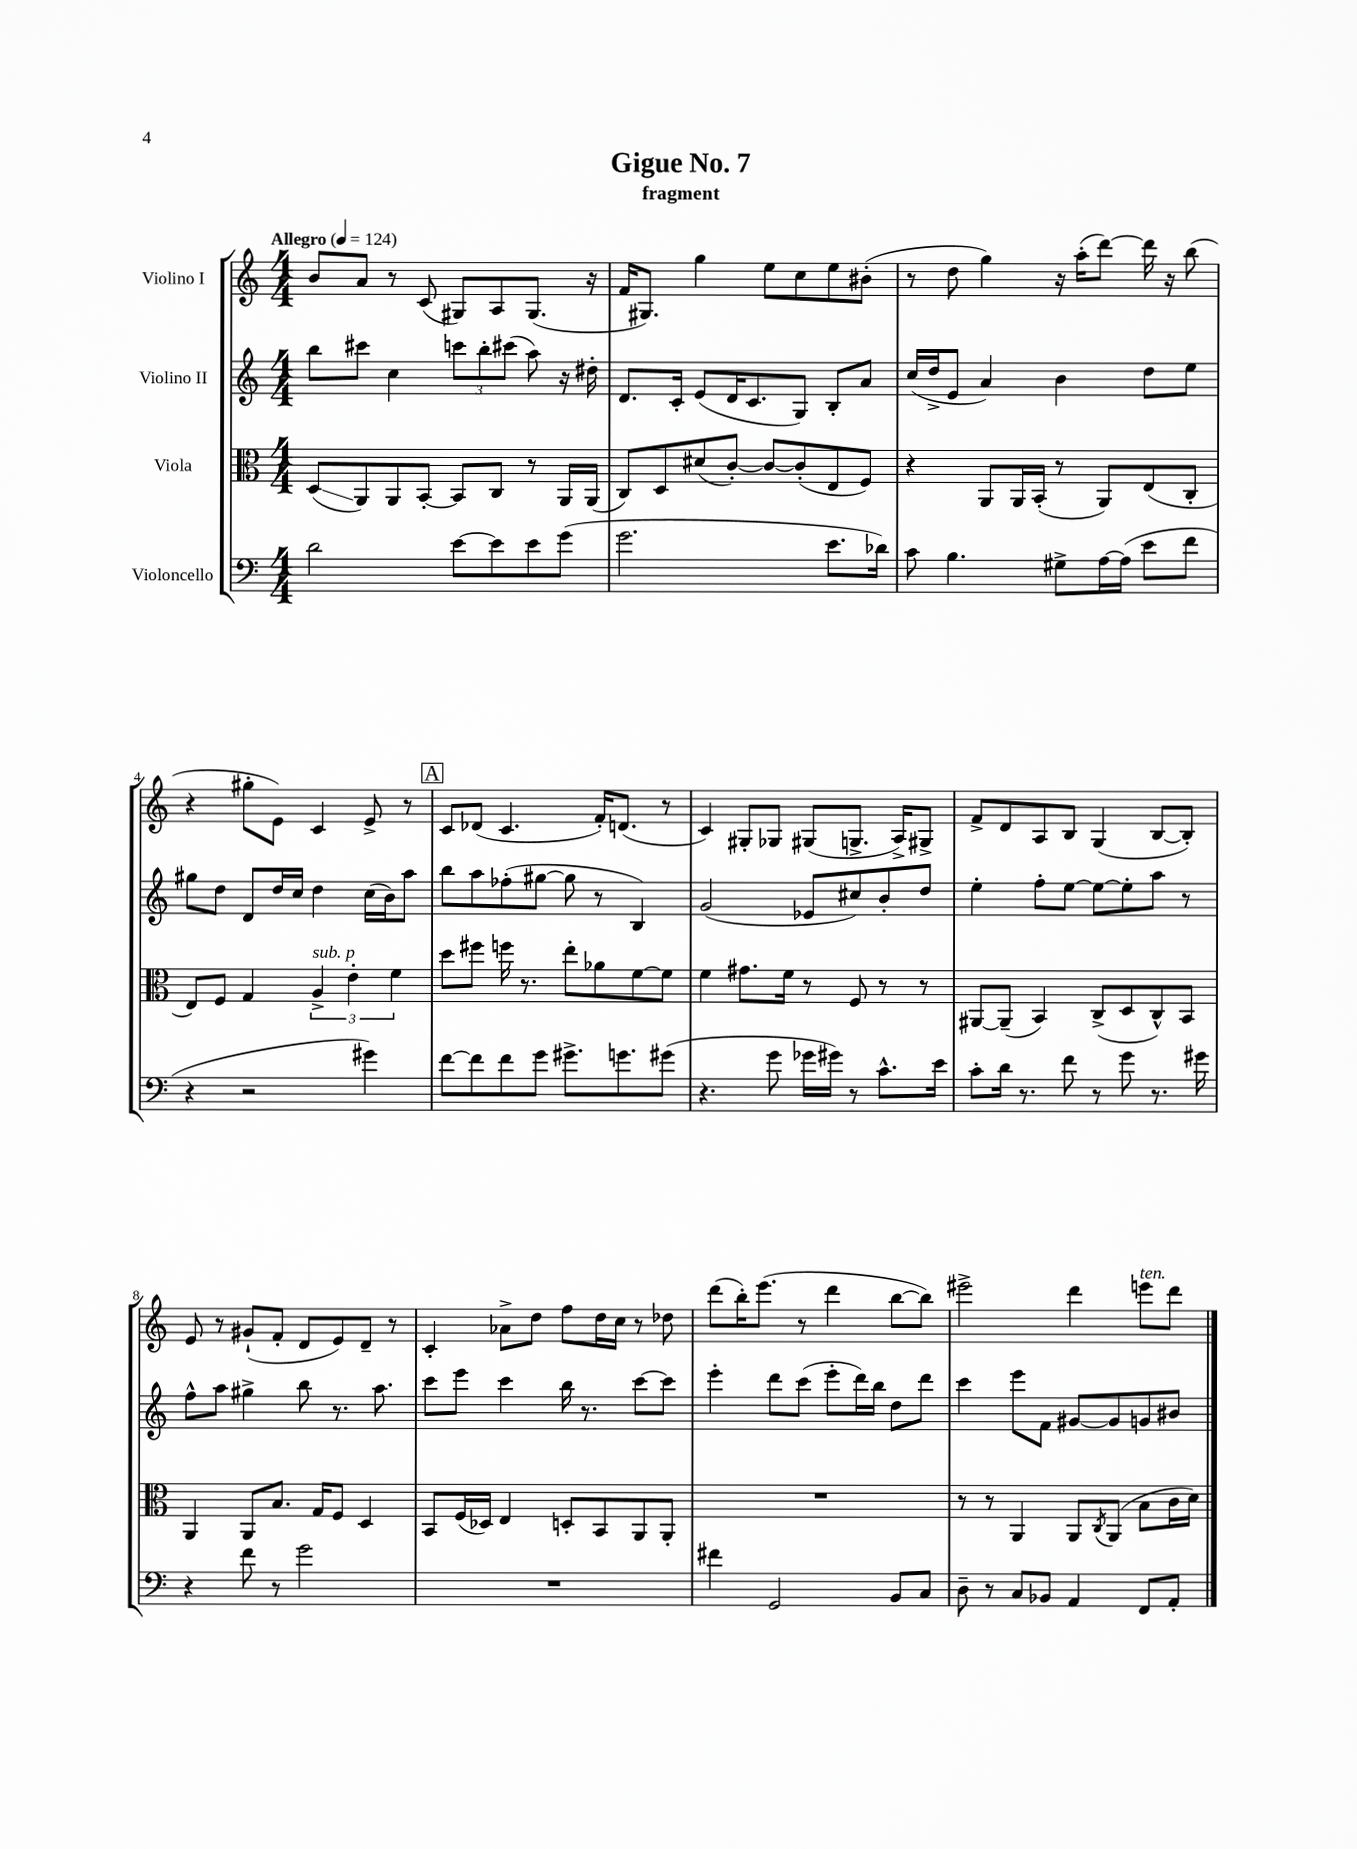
\header { title = "Gigue No. 7" subtitle = "fragment" }
<<
\new StaffGroup <<
\new Staff = "s0" \with { instrumentName = "Violino I" } {
    \clef treble \key c \major \numericTimeSignature \time 4/4 \tempo "Allegro" 4 = 124
    b'8 a'8 r8 c'8( gis8) a8 gis8.( r16 |
    f'16 gis8.) g''4 e''8 c''8 e''8 bis'8-.( |
    r8 d''8 g''4) r16 a''16-.( d'''8~) d'''16 r16 b''8( |
    r4 gis''8-. e'8) c'4 e'8-> r8 |
    \mark \markup { \box "A" } c'8 des'8( c'4. f'16-.) d'8.( r8 |
    c'4) gis8-. ges8 gis8( g8.-> a16->) gis8-> |
    f'8-> d'8 a8 b8 g4( b8~ b8-.) |
    e'8 r8 gis'8-!( f'8-. d'8 e'8) d'8-- r8 |
    c'4-. aes'8-> d''8 f''8 d''16 c''16 r8 des''8 |
    d'''8( b''16-.) e'''8.( r8 d'''4 b''8~ b''8) |
    eis'''2-> d'''4 e'''8^\markup { \italic "ten." } d'''8 \bar "|." |
}
\new Staff = "s1" \with { instrumentName = "Violino II" } {
    \clef treble \key c \major \numericTimeSignature \time 4/4
    b''8 cis'''8 c''4 \tuplet 3/2 { c'''8 b''8-. cis'''8( } a''8) r16 dis''16-. |
    d'8. c'16-. e'8( d'16 c'8. g8) b8-. a'8 |
    c''16( d''16-> e'8 a'4) b'4 d''8 e''8 |
    gis''8 d''8 d'8 d''16 c''16 d''4 c''16( b'16) a''8 |
    \mark \markup { \box "A" } b''8 a''8 fes''8-.( gis''8~ gis''8 r8 b4) |
    g'2( ees'8 cis''8) b'8-. d''8 |
    e''4-. f''8-. e''8~ e''8~ e''8-. a''8 r8 |
    f''8-^ a''8 gis''4-> b''8 r8. a''8. |
    c'''8 e'''8 c'''4 b''16 r8. c'''8~ c'''8 |
    e'''4-. d'''8 c'''8( e'''8-. d'''16) b''16 d''8 d'''8 |
    c'''4 e'''8 f'8 gis'8~ gis'8 g'8 bis'8 \bar "|." |
}
\new Staff = "s2" \with { instrumentName = "Viola" } {
    \clef alto \key c \major \numericTimeSignature \time 4/4
    d8\glissando( a,8) a,8 b,8~-. b,8 c8 r8 a,16 a,16( |
    c8) d8 dis'8( c'8~-.) c'8~ c'8-.( e8 f8) |
    r4 a,8 a,16 b,16-.( r8 a,8) e8( c8-. |
    e8) f8 g4 \tuplet 3/2 { a4->^\markup { \italic "sub. p" } e'4-. f'4 } |
    \mark \markup { \box "A" } d''8 fis''8 f''16 r8. e''8-. aes'8 f'8~ f'8 |
    f'4 gis'8. f'16 r8 f8 r8 r8 |
    ais,8~ ais,8--( b,4) c8->( d8 c8-^) b,8 |
    a,4 a,8 b8. g16 f8 d4 |
    b,8 f16( des16) e4 d8-. b,8 a,8 a,8-. |
    R1 |
    r8 r8 a,4 a,8 \acciaccatura { c8 } a,8( b8 c'16 d'16) \bar "|." |
}
\new Staff = "s3" \with { instrumentName = "Violoncello" } {
    \clef bass \key c \major \numericTimeSignature \time 4/4
    d'2 e'8~ e'8 e'8 g'8( |
    g'2. e'8. des'16) |
    c'8 b4. gis8-> a16~ a16( e'8 f'8 |
    r4 r2 gis'4) |
    \mark \markup { \box "A" } f'8~ f'8 f'8 g'8 gis'8.-> g'8. gis'8( |
    r4. g'8 ges'16 gis'16) r8 c'8.-^ e'16 |
    c'8-. d'16 r8. f'8 r8 g'8 r8. gis'16 |
    r4 f'8 r8 g'2 |
    R1 |
    fis'4 g,2 b,8 c8 |
    d8-- r8 c8 bes,8 a,4 f,8 a,8-. \bar "|." |
}
>>
>>
